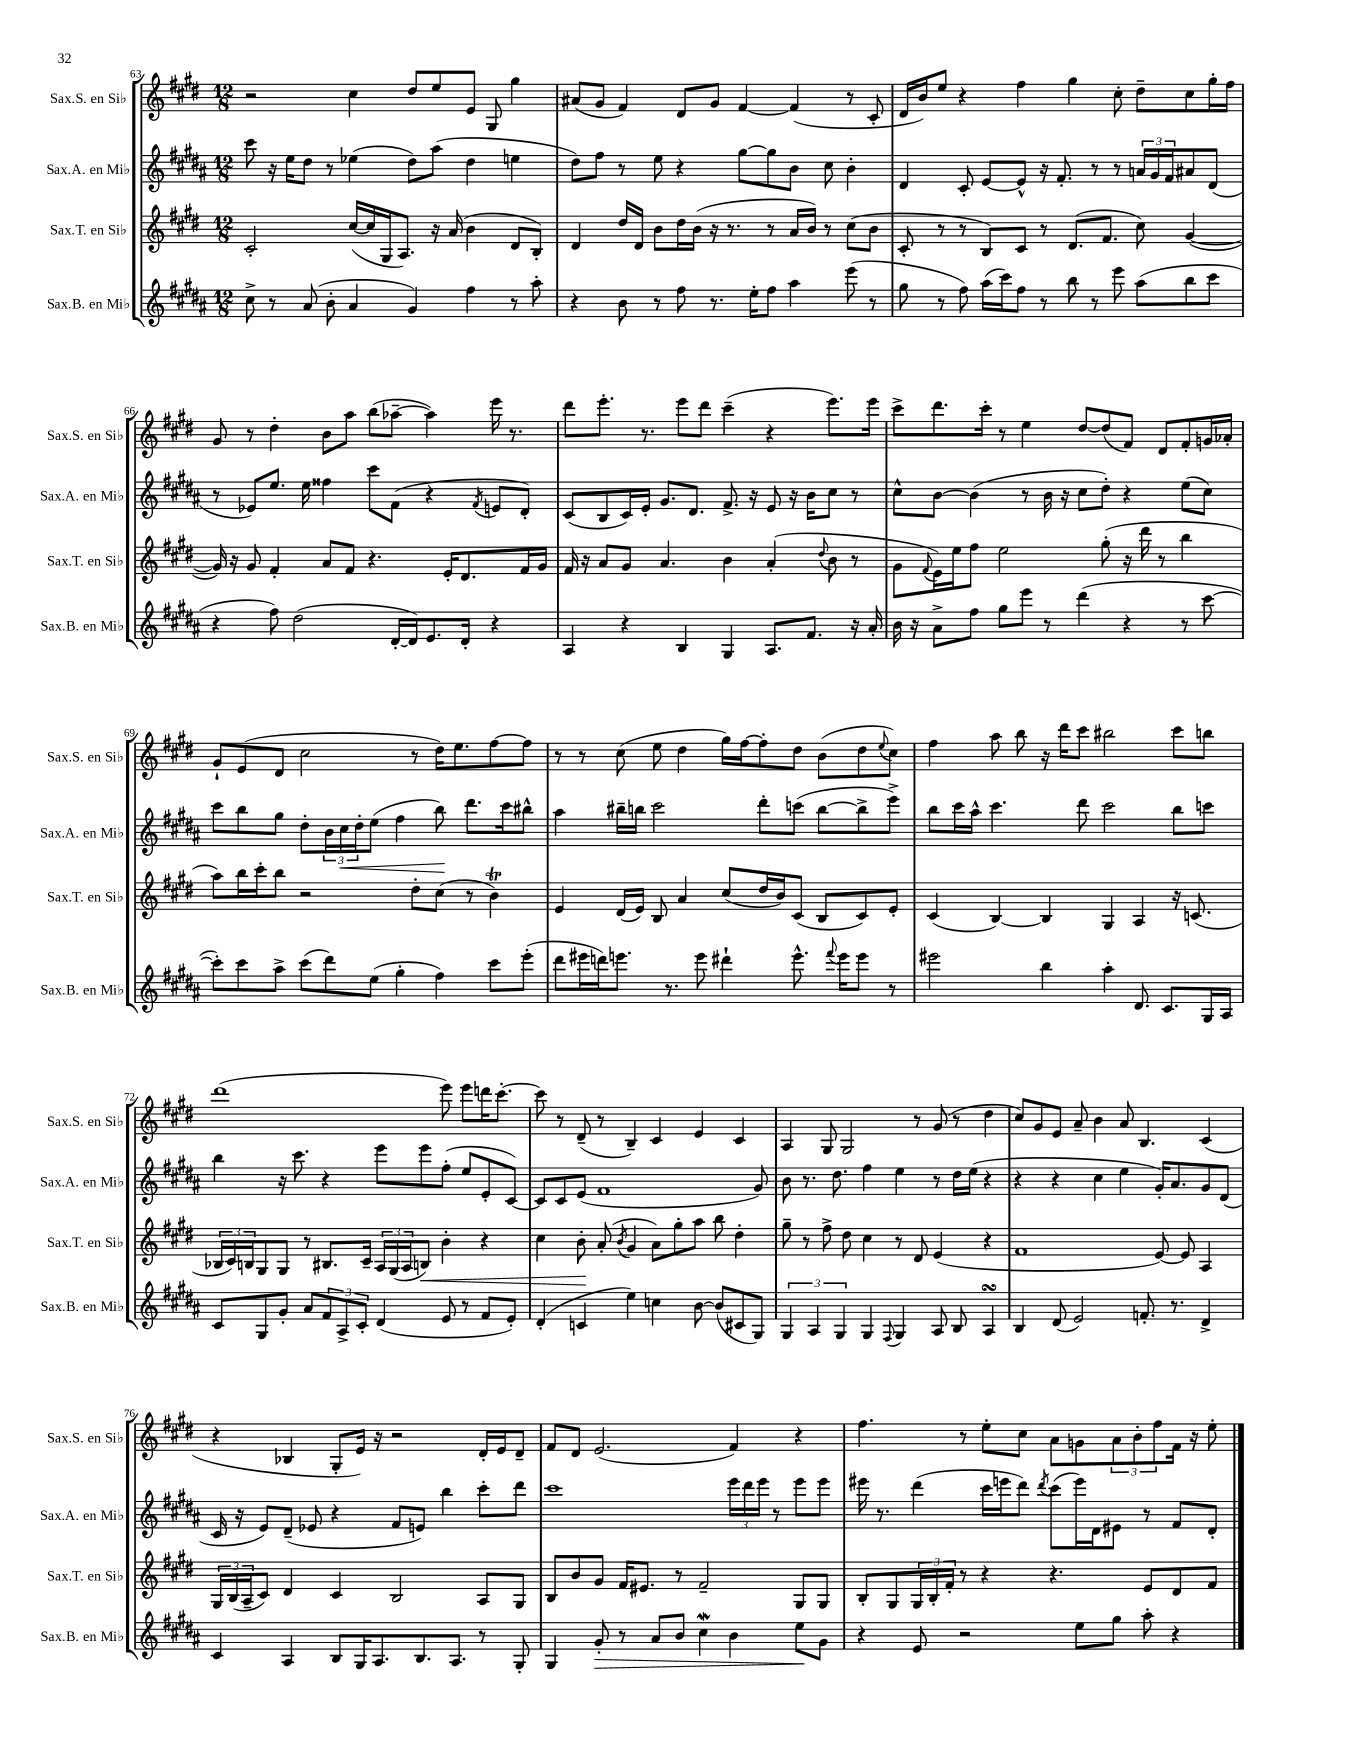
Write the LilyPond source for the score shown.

<<
\new StaffGroup <<
\new Staff = "s0" \with { instrumentName = "Sax.S. en Sib" shortInstrumentName = "Sax.S. en Sib" } {
    \clef treble \key e \major \numericTimeSignature \time 12/8
    r2 cis''4 dis''8 e''8 e'8 gis8 gis''4 |
    ais'8( gis'8 fis'4) dis'8 gis'8 fis'4~ fis'4( r8 cis'8-. |
    dis'16 b'16) e''8 r4 fis''4 gis''4 cis''8-. dis''8-- cis''8 gis''16-. fis''16 |
    gis'8 r8 dis''4-. b'8 a''8 b''8( aes''8~-- aes''4) e'''16 r8. |
    dis'''8 e'''8.-. r8. e'''8 dis'''8 cis'''4--( r4 e'''8.) e'''16 |
    cis'''8-> dis'''8. cis'''16-. r8 e''4 dis''8~ dis''8( fis'8) dis'8 fis'8-. g'16 aes'16-. |
    gis'8-! e'8( dis'8 cis''2 r8 dis''16) e''8. fis''8~ fis''8 |
    r8 r8 cis''8( e''8 dis''4 gis''16) fis''16~ fis''8-. dis''8 b'8( dis''8 \appoggiatura { e''8 } cis''8) |
    fis''4 a''8 b''8 r16 dis'''16 cis'''8 bis''2 cis'''8 b''8 |
    dis'''1( e'''8) e'''8 d'''16 cis'''8.~-. |
    cis'''8 r8 dis'8--( r8 b4--) cis'4 e'4 cis'4 |
    a4 gis8 gis2 r8 gis'8( r8 dis''4 |
    cis''8) gis'8 e'8 a'8-- b'4 a'8 b4. cis'4( |
    r4 bes4 gis8-. e'16) r16 r2 dis'16-. e'16 dis'8-- |
    fis'8 dis'8 e'2.( fis'4) r4 |
    fis''4. r8 e''8-. cis''8 a'8 g'8 \tuplet 3/2 { a'8 b'8-. fis''8 } fis'16 r16 e''8-. \bar "|." |
}
\new Staff = "s1" \with { instrumentName = "Sax.A. en Mib" shortInstrumentName = "Sax.A. en Mib" } {
    \clef treble \key b \major \numericTimeSignature \time 12/8
    cis'''8 r16 e''16 dis''8 r8 ees''4( dis''8) ais''8( dis''4 e''4 |
    dis''8) fis''8 r8 e''8 r4 gis''8~ gis''8 b'8 cis''8 b'4-. |
    dis'4 cis'8-. e'8~ e'8-^ r16 fis'8.-. r8 r8 \tuplet 3/2 { a'16 gis'16 fis'16 } ais'8 dis'8( |
    r8 ees'8) e''8. e''16 fisis''4 cis'''8 fis'8( r4 \acciaccatura { fis'8 } e'8 dis'8-.) |
    cis'8( b8 cis'16) e'16-. gis'8. dis'8. fis'8.-> r16 e'8 r16 b'16 cis''8 r8 |
    cis''8-^ b'8~ b'4( r8 b'16 r16 cis''8 dis''8-.) r4 e''8( cis''8) |
    cis'''8 b''8 gis''8 dis''8-. \tuplet 3/2 { b'16 cis''16\< dis''16-. } e''8( fis''4 b''8\!) dis'''8. cis'''16 bis''8-^ |
    ais''4 bis''16-- b''16 cis'''2 dis'''8-. c'''8( b''8~ b''8-> e'''8->) |
    b''8 cis'''16 ais''16-^ cis'''4. dis'''8 cis'''2 b''8 c'''8 |
    b''4 r16 cis'''8. r4 e'''8 e'''8 fis''8-.( e''8 e'8-. cis'8~) |
    cis'8 cis'8 e'8( fis'1 gis'8) |
    b'8 r8. dis''8. fis''4 e''4 r8 dis''16 e''16( r4 |
    r4 r4 cis''4 e''4 gis'16-.) ais'8. gis'8 dis'8( |
    cis'16 r16 e'8) dis'8--( ees'8 r4 fis'8 e'8) b''4 cis'''8-. dis'''8 |
    cis'''1 \tuplet 3/2 { e'''16 dis'''16 e'''16 } r8 e'''8 e'''8 |
    eis'''16 r8. dis'''4( cis'''16 e'''16 dis'''8) \acciaccatura { dis'''8 } cis'''8( e'''16) dis'16 eis'8 r8 fis'8 dis'8-. \bar "|." |
}
\new Staff = "s2" \with { instrumentName = "Sax.T. en Sib" shortInstrumentName = "Sax.T. en Sib" } {
    \clef treble \key e \major \numericTimeSignature \time 12/8
    cis'2-. cis''16~( cis''16 gis16 a8.) r16 a'16( b'4 dis'8 b8-.) |
    dis'4 dis''16 dis'16 b'8 dis''16 b'16( r16 r8. r8 a'16 b'16) r8 cis''8( b'8 |
    cis'8-. r8 r8 b8) cis'8 r8 dis'8.( fis'8. cis''8) gis'4~( |
    gis'16) r16 gis'8 fis'4-. a'8 fis'8 r4. e'16-. dis'8. fis'16 gis'16 |
    fis'16 r16 a'8 gis'8 a'4. b'4 a'4-.( \appoggiatura { dis''8 } b'8 r8 |
    gis'8 \appoggiatura { fis'8 } e'16) e''16 fis''8 e''2 gis''8-.( r16 dis'''16 r8 b''4 |
    a''8) b''16 cis'''16-. b''8 r2 dis''8-. cis''8( r8 b'4\trill) |
    e'4 dis'16( e'16) b8 a'4 cis''8( dis''16 b'16) cis'8( b8 cis'8) e'8-. |
    cis'4( b4~) b4 gis4 a4 r16 c'8.( |
    \tuplet 3/2 { bes16 cis'16) b16 } gis8 gis8 r8 bis8. cis'16-- \tuplet 3/2 { a16 gis16( a16 } b8\<) b'4-. r4 |
    cis''4 b'8-.\! a'8-.( \acciaccatura { b'8 } gis'4 a'8) gis''8-. a''8 b''8 dis''4-. |
    gis''8-- r8 fis''8-> dis''8 cis''4 r8 dis'8 e'4( r4 |
    fis'1 e'8~) e'8 a4 |
    \tuplet 3/2 { gis16 b16( a16-- } cis'8) dis'4 cis'4 b2 a8 gis8 |
    b8 b'8 gis'8 fis'16 eis'8. r8 fis'2-- gis8 gis8 |
    b8-. gis8 \tuplet 3/2 { gis16 b16-. fis'16-. } r8 r4 r4. e'8 dis'8 fis'8 \bar "|." |
}
\new Staff = "s3" \with { instrumentName = "Sax.B. en Mib" shortInstrumentName = "Sax.B. en Mib" } {
    \clef treble \key b \major \numericTimeSignature \time 12/8
    cis''8-> r8 ais'8( b'8-. ais'4 gis'4) fis''4 r8 ais''8-. |
    r4 b'8 r8 fis''8 r8. e''16-. fis''8 ais''4 e'''8( r8 |
    gis''8 r8 fis''8) ais''16( cis'''16) fis''8 r8 b''8 r8 e'''8 ais''8( b''8 cis'''8 |
    r4 fis''8) dis''2( dis'16~-. dis'16) e'8. dis'16-. r4 |
    ais4 r4 b4 gis4 ais8. fis'8. r16 ais'16-. |
    b'16 r16 ais'8-> fis''8 gis''8 e'''8 r8 dis'''4( r4 r8 cis'''8~ |
    cis'''8-.) cis'''8 ais''8-> cis'''8( dis'''8) e''8( gis''4-. fis''4) cis'''8 e'''8-.( |
    dis'''8 eis'''16 d'''16) e'''8. r8. e'''8 dis'''4-! e'''8.-^ \appoggiatura { fis'''8 } e'''16 e'''8 r8 |
    eis'''2 b''4 ais''4-. dis'8. cis'8. gis16 ais16 |
    cis'8 gis8 gis'8-. ais'8 \tuplet 3/2 { fis'8 ais8-> cis'8-. } dis'4( e'8 r8 fis'8 e'8-.) |
    dis'4-.( c'4 e''4) c''4 b'8~ b'8( cis'8 gis8) |
    \tuplet 3/2 { gis4 ais4 gis4 } gis4 \appoggiatura { fis8 } gis4 ais8 b8 ais4\turn |
    b4 dis'8( e'2) f'8.-. r8. dis'4-> |
    cis'4 ais4 b8 gis16 ais8. b8. ais8. r8 gis8-. |
    gis4 gis'8-.\> r8 ais'8 b'8 cis''4\mordent b'4 e''8\! gis'8 |
    r4 e'8 r2 e''8 gis''8 ais''8-. r4 \bar "|." |
}
>>
>>
\layout { \context { \Score currentBarNumber = #63 } }
